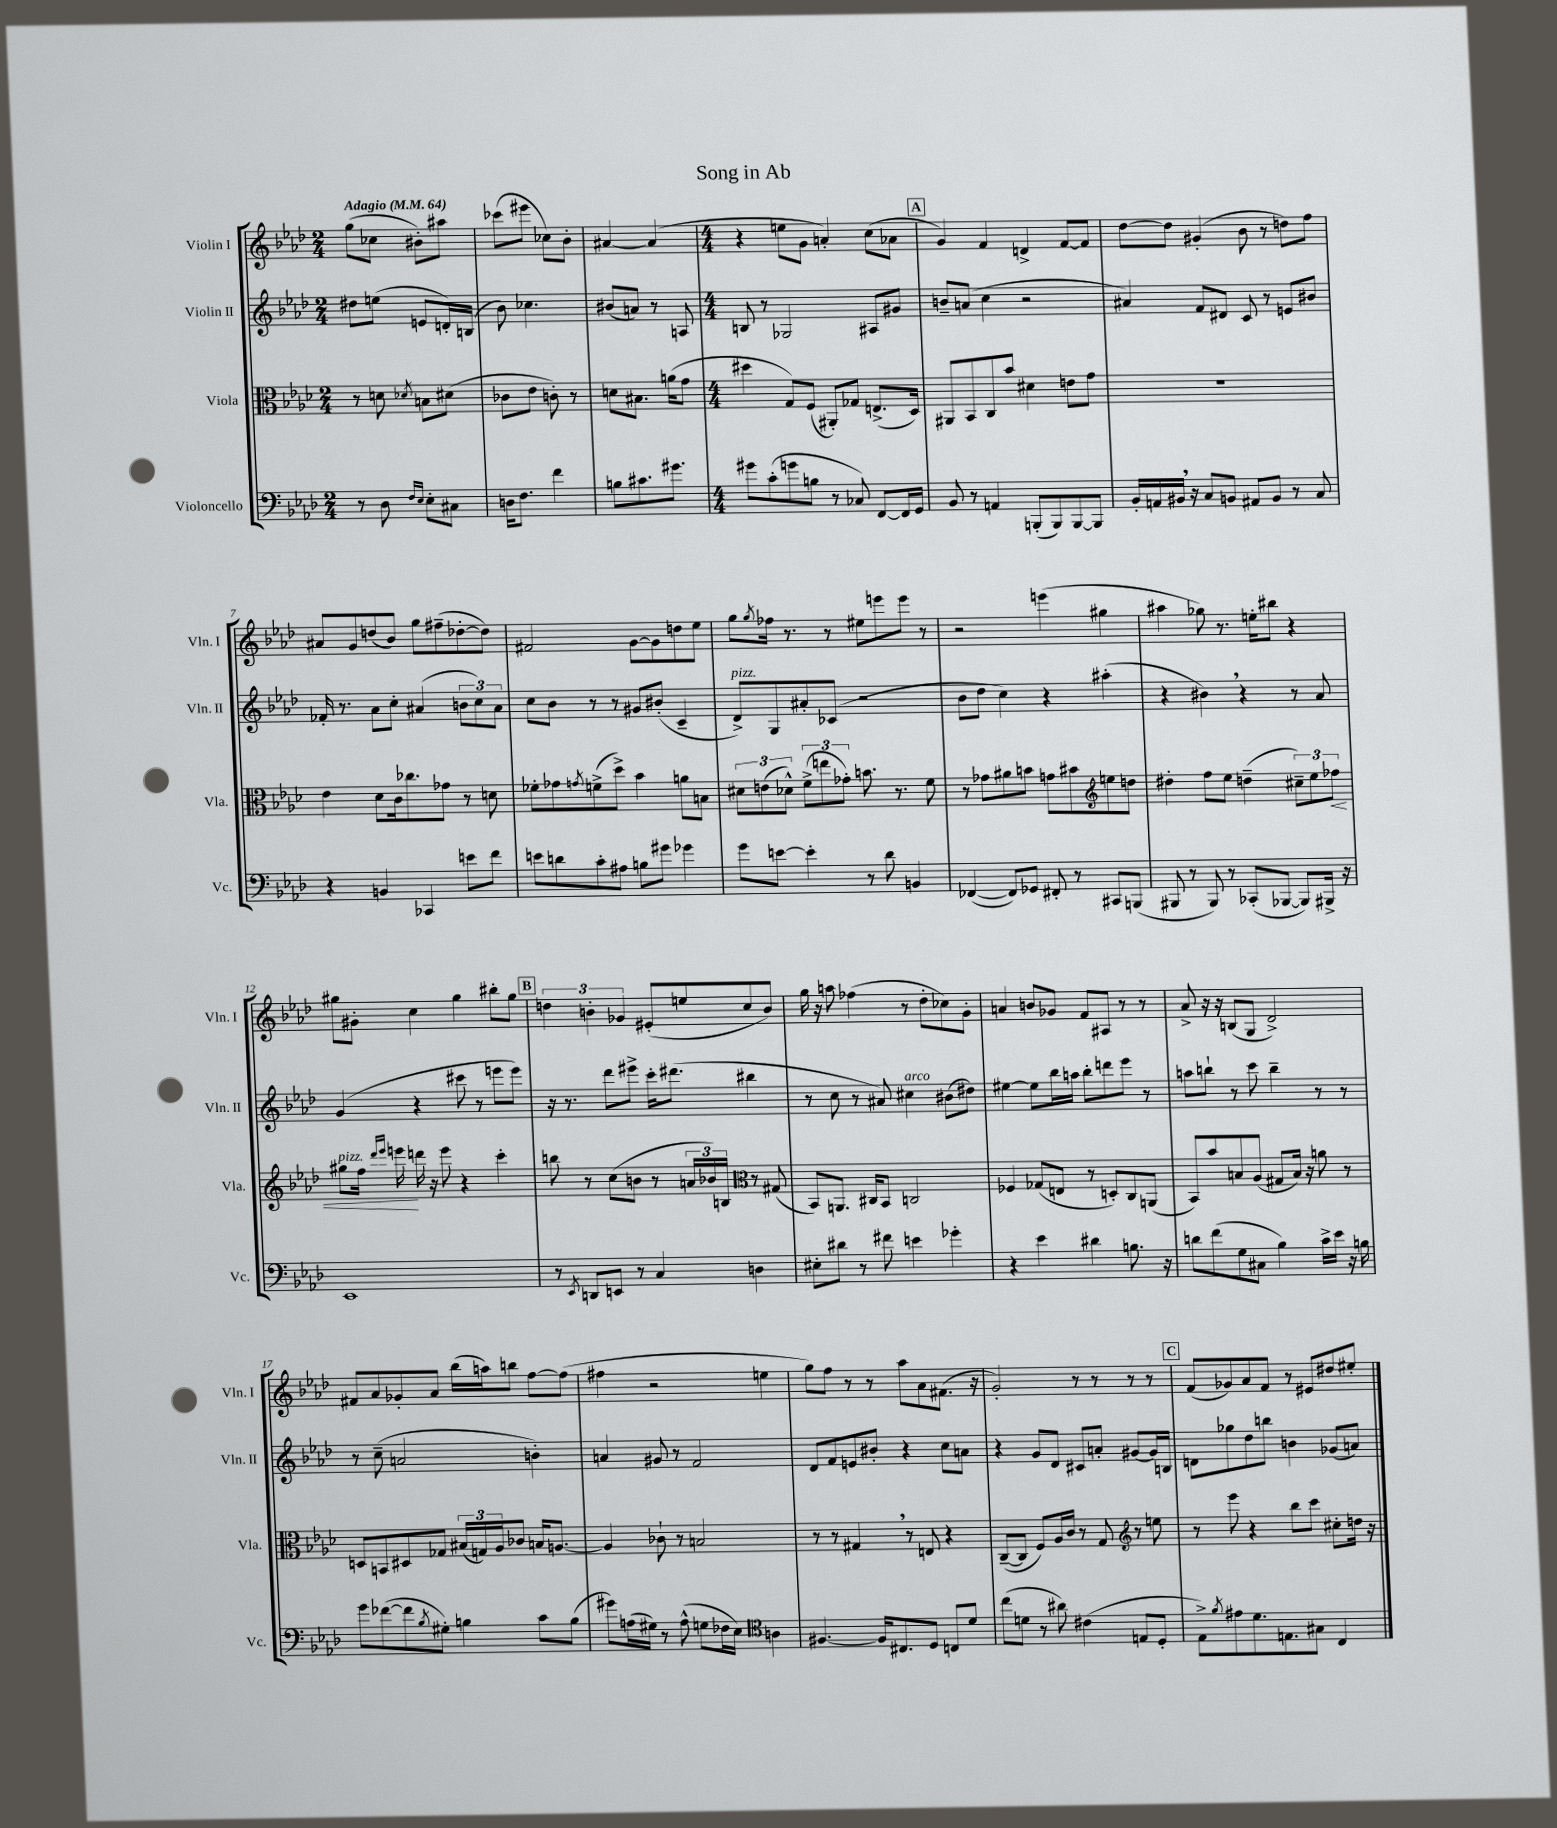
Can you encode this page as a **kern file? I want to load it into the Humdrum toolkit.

**kern	**kern	**kern	**kern
*staff4	*staff3	*staff2	*staff1
*clefF4	*clefC3	*clefG2	*clefG2
*k[b-e-a-d-]	*k[b-e-a-d-]	*k[b-e-a-d-]	*k[b-e-a-d-]
*M2/4	*M2/4	*M2/4	*M2/4
*MM64	*MM64	*MM64	*MM64
8r	8r	8dd#\L	(8gg\L
8D-\	8d\	(8ee\J	8cc-\J
16qqF/LL	.	.	.
16qqE-/JJ	8qd-/	.	.
8E-'\L	8B\L	8e/L	8b#'\L)
8C#\J	(8d#\J	16d'/L)	8aa#\J
.	.	(16B/JJ	.
=	=	=	=
16D\LK	8c-\L	8b-\)	(8ccc-\L
8.F\J	.	.	.
.	8e-\J	4.cc-\	8eee#\J
4f\	8c'\)	.	8cc-\L)
.	8r	.	8b-'\J
=	=	=	=
8B\L	8d\L	(8b#/L	[4a#/
8.c#\	8.B#\J	8a/J)	.
.	.	8r	(4a#/]
8.g#\J	(16a\LK	.	.
.	8g\J	8A/	.
=	=	=	=
*M4/4	*M4/4	*M4/4	*M4/4
8g#\L	4dd#\	8B/	4r
(8c'\	.	8r	.
8g\	8G/L)	2G-/	8ee\L
8B\J	(8F/J	.	8g\J
8r	8AA#'/L)	.	4a'/)
8C-/)	8G-/J	.	.
[8FF/L	(8.E^/L	8A#/L	(8cc\L
16FF/]L	.	8g#/J	8a-\J
16GG/JJ	16D-/Jk)	.	.
=	=	=	=
8BB-/	8AA#/L	8b~/L	4g/)
8r	8BB-/	(8a/J	.
4AA/	8C/	4cc\	4f/
.	8b-/J	.	.
(8BBB'/L	4d#\	2r	4d^/
8BBB/)	.	.	.
[8BBB/	8e\L	.	[8f/L
8BBB/]J	8g\J	.	8f/]J
=	=	=	=
16BB-'/LL	1r	4a#/)	[8dd-\L
16AA/	.	.	.
16BB#/JJ	.	.	8dd-\]J
16r	.	.	.
8C/L	.	8f/L	(4g#'/
8BB/J	.	8d#/J	.
8AA#/L	.	8c/	8b-\
8BB/J	.	8r	8r
8r	.	8e/L	8dd\L)
8C/	.	8b#/J	8ff\J
=	=	=	=
4r	4e-\	16f-'/	8a#/L
.	.	8.r	.
.	.	.	8g/
4BB/	8d-\L	8a-\L	(8dd/
.	16c\k	8cc'\J	8b-/J)
.	8.cc-\	.	.
4CC-/	.	(4a#/	8gg\L
.	8g-\J	.	(8ff#~\
8e\L	8r	12b\L	[8dd-'\
.	.	12cc\)	.
8f\J	8d\	.	8dd-\]J)
.	.	12a#\J	.
=	=	=	=
8e\L	8f-'\L	8cc\L	2f#/
8d\	8g-\	8b-\J	.
.	8qg/	.	.
8c'\	(8f^\	8r	.
8A#\J	8dd-^\J)	8r	.
8B\L	4b-\	8g#/L	[8g\L
8g#\J	.	(8b#'/J	8g\]
4g-\	8a\L	4c~/	8dd\
.	8B\J	.	8ee-\J
=	=	=	=
8g\L	12d#\L	8d-^/L)	8gg\L
.	(12e\	.	.
.	.	.	8qgg/
[8e\J	.	8G/	16ff-\Jk
.	12d-^^\J)	.	.
.	.	.	8.r
4e'\]	(12f^\L	8a#'/	.
.	12ee\	.	.
.	.	(8c-/J	8r
.	12g-'\J)	.	.
8r	8.b\	2r	8ee#\L
8d-\	.	.	8eee\
.	8.r	.	.
4BB/	.	.	8eee\J
.	8f\	.	8r
=	=	=	=
([4FF-/	8r	8b-\L	2r
.	8g-\L	8dd-\J	.
8FF-/]L)	8a#\	4cc\)	.
8GG-/J	8b\J	.	.
8FF#'/	8g\L	4r	(4eee\
8r	8b#\	.	.
8CC#/L	8ee\	(4aa#'\	4gg#\
(8BBB/J	8dd\J	.	.
=	=	=	=
*	*clefG2	*	*
8BBB#/	4dd#'\	4r	4aa#\
8r	.	.	.
8BBB#/)	8ff\L	4b#\)	8gg-\)
8r	8ee-\J	.	8.r
(8CC-'/L	(4dd~\	4r	.
.	.	.	16ee'\LK
[8BBB-/J	.	.	8bb#\J
8BBB-/]L)	12cc#~\L)	8r	4r
.	12ee-\	.	.
16BBB#^/Jk	.	8a-/	.
.	12ff-\J	.	.
16r	.	.	.
=	=	=	=
1EE-	8gg#\L	(4g/	8gg#\L
.	16ff\Jk	.	8g#'\J
.	16qqddd-/LL	.	.
.	16qqeee-/JJ	.	.
.	16eee\	.	.
.	16ddd\	4r	4cc\
.	16r	.	.
.	8eee\	.	.
.	4r	8ccc#\	4gg#\
.	.	8r	.
.	4ccc'\	8eee\L	8bb#'\L
.	.	8eee\J)	8gg#\J
=	=	=	=
8r	8bb\	16r	6dd\
.	.	8.r	.
8qEE-/	.	.	.
8DD/L	8r	.	.
.	.	.	6b'\
8EE/J	(8cc\L	8ddd-\L	.
.	.	.	6g-/
8r	8b\J	8eee#^\J	.
4C/	8r	16ccc'\LK	(8e#'/L
.	.	(8.ddd#\J	.
.	24a/LL	.	8ee/
.	24b-/)	.	.
.	24B/JJ	.	.
4D\	8r	4bb#\	8cc/
.	(8G#/	.	8b/J)
=	=	=	=
*	*clefC3	*	*
8E#'\L	8BB-/L)	8r	16gg\
.	.	.	16r
8d#\J	8.AA/J	8cc\	8aa\
8r	.	8r	(4ff-\
.	16C#/LK	.	.
8f#\	8BB-/J	8a#/)	.
4e\	2C/	4cc#\	8r
.	.	.	8dd-'\L
4g-'\	.	(8b#\L	8cc-\)
.	.	8dd#\J)	8g'\J
=	=	=	=
4r	4F-/	[4ee#\	4a/
4e-\	(8G-/L	8ee#\]L	8b/L
.	8E/J	16bb-\L	8g-/J
.	.	16aa\JJ	.
4d#\	8r	8bb-'\L	8f/L
.	8D'/L)	8ddd\	8A#/J
8.B\	8C/	8eee-\J	8r
.	(8AA/J	8r	8r
16r	.	.	.
=	=	=	=
8d\L	8BB-/L)	8aa\L	8a-^/
(8f\	8b-/	8bb`\J	16r
.	.	.	16r
8G\	8B/	8r	(8B/L
8C#\J	(8A-/J	8ccc\	8G/J
4B-\)	8G#/L	4bb~\	2d-^/)
.	16B/Jk)	.	.
.	16r	.	.
16c^\LL	8a\	8r	.
16e-\JJ	.	.	.
16r	8r	8r	.
16B\	.	.	.
=	=	=	=
8g\L	8D/L	8r	8f#/L
([8f-\	8BB/	(8cc~\	8a-/
8f-\]	8D#/	2a/	8g-'/
8qB-/	.	.	.
8G#'\J)	8G-/J	.	8a-/J
4B\	(24B#/LL	.	(16bb-\LL
.	24G/)	.	.
.	.	.	16aa\J)
.	24A-/J	.	.
.	8c-/J	.	8bb\J
8c\L	16B/LK	4b'\)	[8ff\L
.	[8.A/J	.	.
(8B\J	.	.	(8ff\]J
=	=	=	=
8g#\L)	4A/]	4a/	4ff#\
(16A\L	.	.	.
16G#\JJ)	.	.	.
8r	8c-`\	8g#/	2r
(8A^^\	8r	8r	.
8G\L	2B/	2f/	.
16F-\L	.	.	.
16E-\JJ)	.	.	.
*clefC4	*	*	*
4A\	.	.	4ee\
=	=	=	=
[4.F#/	8r	8d-/L	8gg\L)
.	8r	8f/	8ff\J
.	4G#/	8e/	8r
16F#/]LK	.	8b#'/J	8r
8.C#/	.	.	.
.	8r	4r	8aa-\L
8D-/J	8E/	.	8a-\
8C/L	4r	8cc\L	(8.f#\J
8d-/J	.	8a\J	.
.	.	.	16r
=	=	=	=
(8cc\L	([8C~/L	4r	2g'/)
8d\J	8C/]J	.	.
8r	8F/L)	8g/L	.
8a#\)	16A-/L	8d-/J	.
.	16c/JJ	.	.
(4c#\	8r	8c#/L	8r
.	8G/	8a'/J	8r
8E/L	8r	[8g#/L	8r
8D-'/J	8ee\	16g#/]L	8r
.	.	16B/JJ	.
=	=	=	=
*	*clefG2	*	*
8E-^\L)	8r	8d\L	(8f/L
8qf/	.	.	.
8e#\	8eee-\	8gg-\	8g-/)
8.d-\	4r	8dd-\	8a-/
.	.	8bb\J	8f/J
8.E\	.	.	.
.	8bb-\L	4b\	8r
8G#\J	8ccc\J	.	8e#/L
4C/	8cc#'\L	(8g-/L	8dd#/
.	16dd\Jk	8a/J)	8ee#'/J
.	16r	.	.
==	==	==	==
*-	*-	*-	*-
